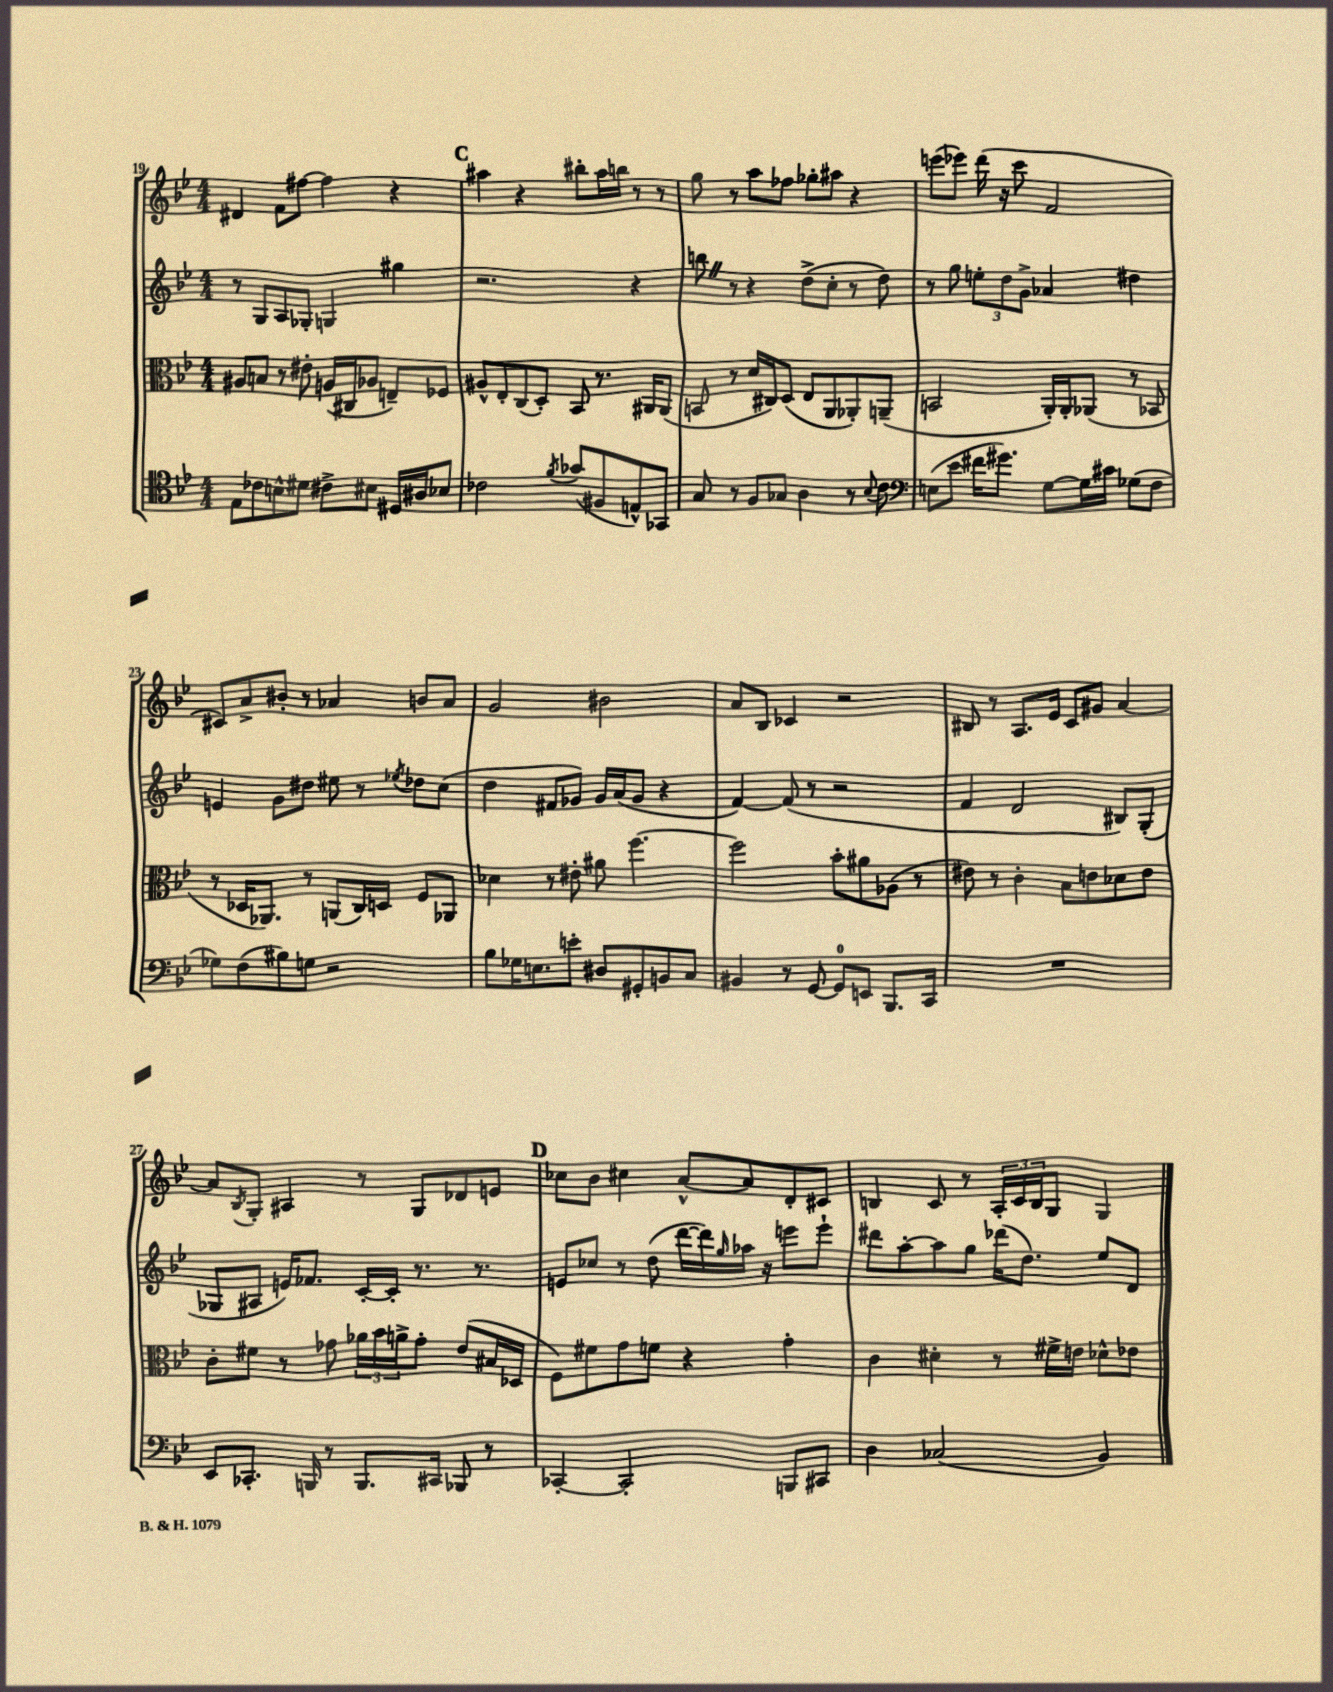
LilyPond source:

<<
\new StaffGroup <<
\new Staff = "s0" {
    \clef treble \key bes \major \numericTimeSignature \time 4/4
    dis'4 f'8 fis''8~ fis''4 r4 |
    \mark \markup { \bold "C" } ais''4 r4 bis''8-. ais''16 b''16 r8 r8 |
    g''8 r8 a''8 fes''8 ges''8-. ais''8 r4 |
    e'''8( ees'''8) d'''16( r16 c'''8 f'2 |
    cis'8) a'8-> bis'8-. r8 aes'4 b'8 aes'8 |
    g'2 bis'2 |
    a'8 bes8 ces'4 r2 |
    bis8 r8 a8. ees'16 c'8 gis'8 a'4~ |
    a'8 \acciaccatura { bes8 } g8-. ais4 r8 g8 des'8 e'8 |
    \mark \markup { \bold "D" } ces''8 bes'8 cis''4 a'8~-^ a'8 d'8-. cis'8 |
    b4 c'8 r8 \tuplet 3/2 { a16-. c'16 b16 } g8 g4 \bar "|." |
}
\new Staff = "s1" {
    \clef treble \key bes \major \numericTimeSignature \time 4/4
    r8 g8 a8 ges8-. g4 gis''4 |
    \mark \markup { \bold "C" } r2. r4 |
    b''8 \once \override BreathingSign.text = \markup { \musicglyph "scripts.caesura.straight" } \breathe r8 r4 d''8->( c''8-. r8 d''8) |
    r8 g''8 \tuplet 3/2 { e''8-. d''8 g'8-> } aes'4 dis''4 |
    e'4 g'8 dis''8 eis''8 r8 \acciaccatura { ees''8 } des''8 c''8( |
    d''4 fis'8 ges'8) ges'16 a'16( ges'8 r4 |
    f'4~) f'8( r8 r2 |
    f'4 d'2 bis8) g8-.( |
    ges8 ais8 e'16) fes'8. c'16~-. c'16-. r8. r8. |
    \mark \markup { \bold "D" } e'8 ces''8 r8 d''8( d'''16~ d'''16) \grace { g''16 } aes''16 r16 e'''8 e'''8-! |
    dis'''8 a''8~-. a''8 g''8 des'''16( d''8.) ees''8 d'8 \bar "|." |
}
\new Staff = "s2" {
    \clef alto \key bes \major \numericTimeSignature \time 4/4
    ais8 b8 r8 eis'8-. a16( cis16 aes8 e8--) fes8 |
    \mark \markup { \bold "C" } ais8-^ ees8-. c8( d8-.) bes,8 r8. ais,16 ais,8( |
    b,8 r8 d'16 cis16) d8( ees8 a,8 aes,8-.) a,8--( |
    b,2 a,16-.) a,16-. aes,8( r8 bes,8 |
    r8 des16 aes,8.) r8 a,8( c16) d16 f8 aes,8 |
    des'4 r8 eis'8-. ais'8 f''4.~ |
    f''2 bes'8-. ais'8 aes8( r8 |
    eis'8) r8 c'4-. bes8 e'8 des'8 e'8 |
    c'8-. fis'8 r8 ges'8 \tuplet 3/2 { aes'16 bes'16 a'16-> } ges'8-. ees'8( bis16 des16 |
    \mark \markup { \bold "D" } f8) fis'8 g'8 f'8 r4 g'4-. |
    c'4 dis'4-. r8 fis'16-> e'16 des'8-^ ees'8 \bar "|." |
}
\new Staff = "s3" {
    \clef tenor \key bes \major \numericTimeSignature \time 4/4
    ees8 ces'8 b8-^ dis'8 cis'8-> bis8 dis16 ais16 bes8 |
    \mark \markup { \bold "C" } ces'2 \acciaccatura { f'8 } ges'8( fis8 e8-^) ges,8 |
    g8 r8 f8 ges8 a4 r8 \appoggiatura { bes8 } c'8 |
    \clef bass e8( ees'8 fis'16 gis'8.) g8~ g16 cis'16 ges8( f8 |
    ges8) f8( bis8) g8 r2 |
    bes8 ges16 e8. e'8-. dis8 gis,8-. b,8 c8 |
    bis,4 r8 g,8~ g,8-0 e,8 bes,,8. c,16 |
    R1 |
    ees,8 ces,8.-. b,,16 r8 b,,8. cis,16 bes,,8 r8 |
    \mark \markup { \bold "D" } ces,4~-. ces,2-. b,,8 cis,8 |
    d4 ces2( bes,4) \bar "|." |
}
>>
>>
\layout { \context { \Score currentBarNumber = #19 } }
